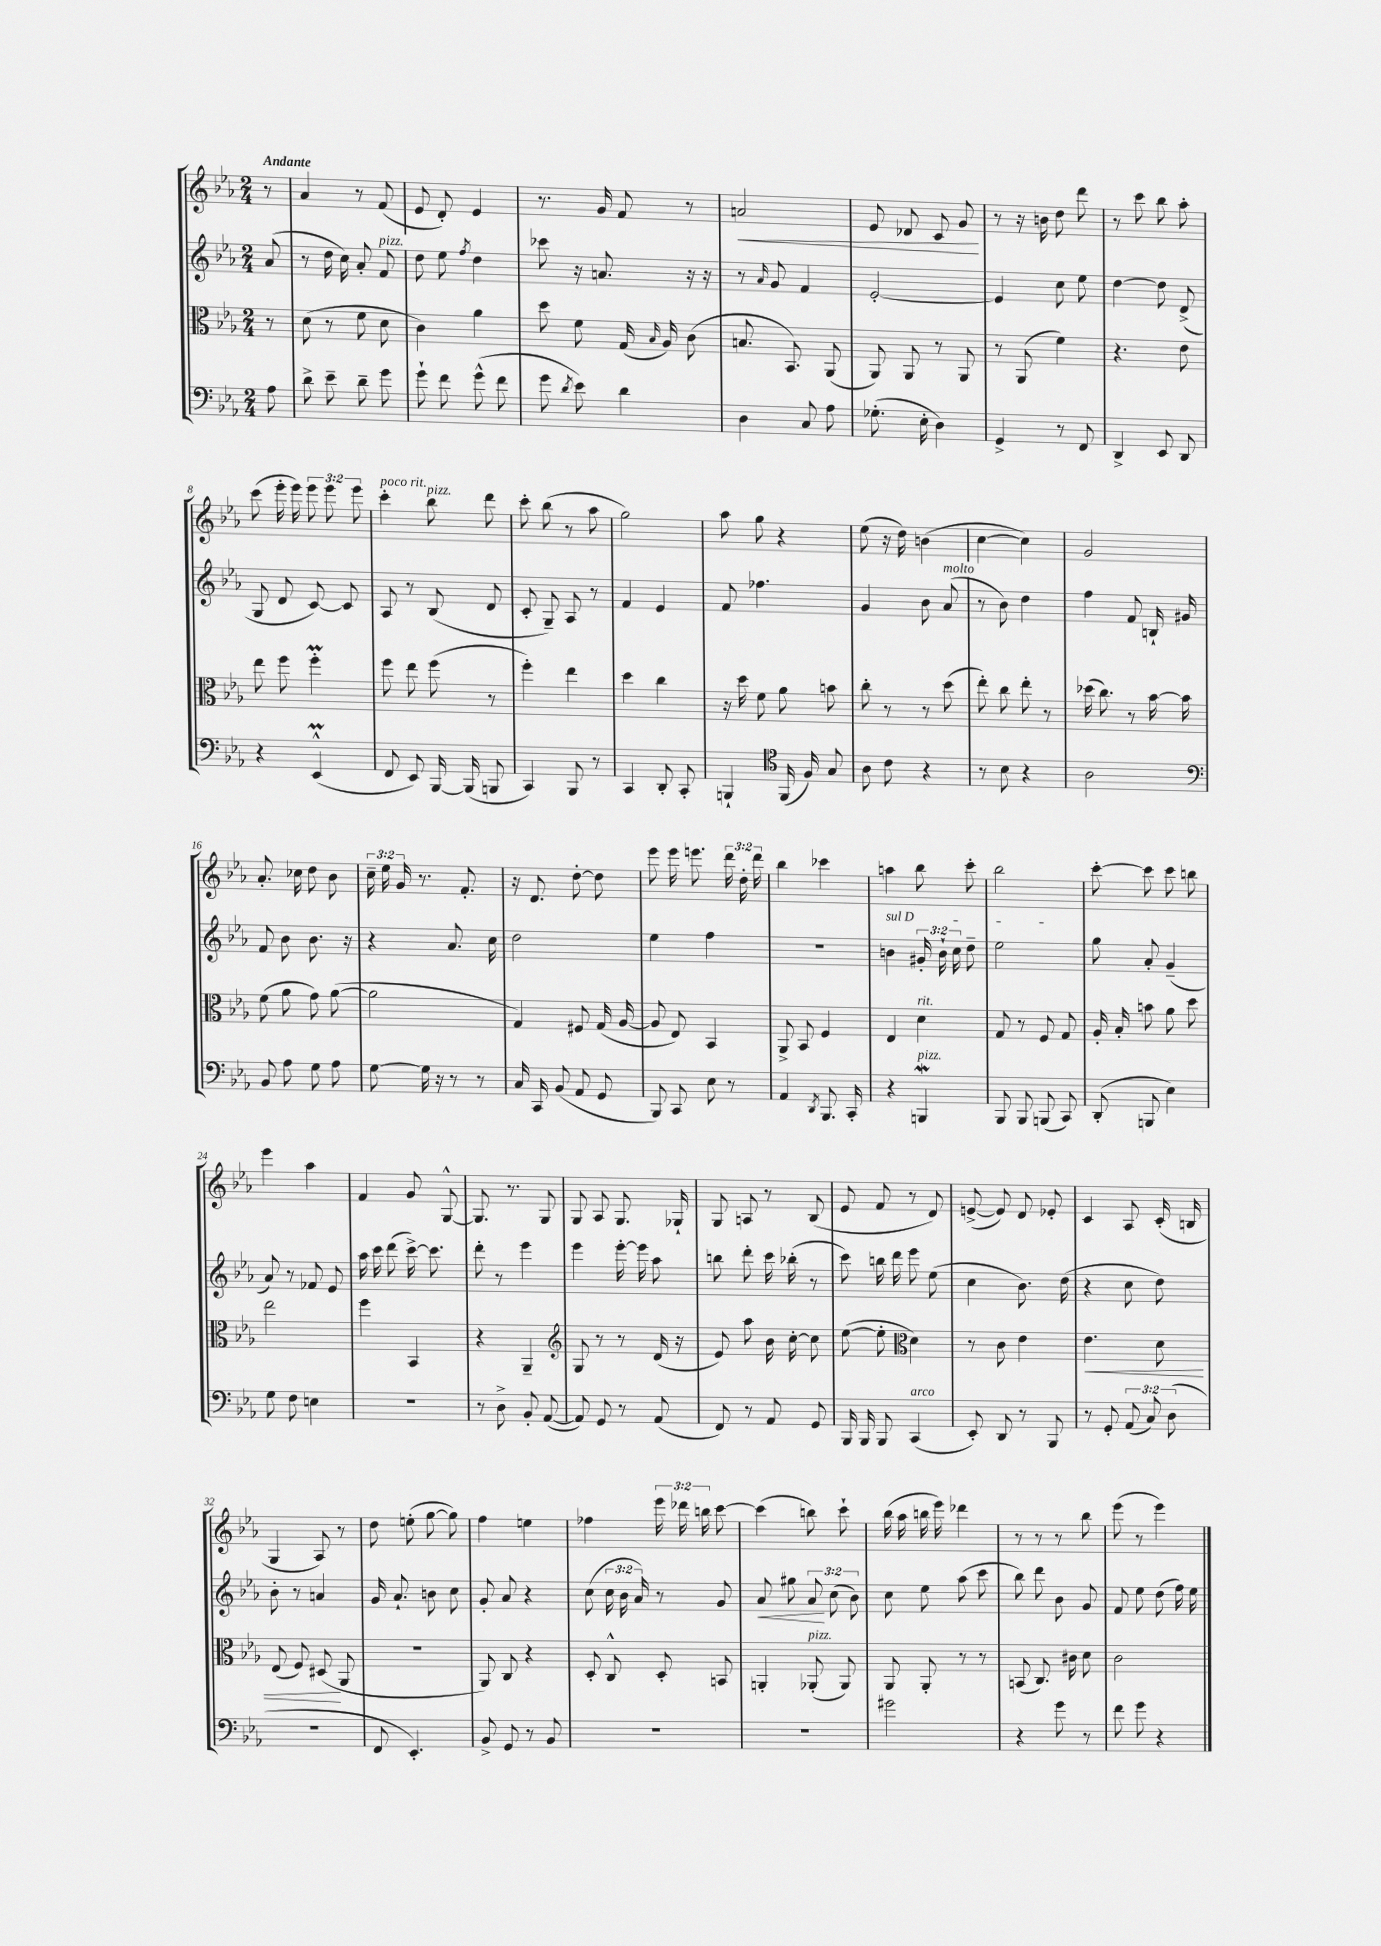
<<
\new StaffGroup <<
\new Staff = "s0" {
    \clef treble \key ees \major \numericTimeSignature \time 2/4 \override Staff.TupletNumber.text = #tuplet-number::calc-fraction-text \partial 8 \tempo "Andante"
    \autoBeamOff r8 |
    aes'4 r8 f'8( |
    ees'8 d'8-.) ees'4 |
    r8. g'16 f'8 r8 |
    a'2\< |
    ees'8 des'8 c'8 g'8\! |
    r8 r16 b'16 d''8 d'''8 |
    r8 c'''8 bes''8 aes''8-. |
    c'''8( ees'''16-. ees'''16) \tuplet 3/2 { ees'''8 ees'''8 ees'''8 } |
    c'''4-.^\markup { \italic "poco rit." } bes''8^\markup { \italic "pizz." } d'''8 |
    c'''8-. bes''8( r8 aes''8 |
    g''2) |
    aes''8 g''8 r4 |
    ees''8( r16 d''16) b'4( |
    c''4~ c''4) |
    g'2 |
    aes'8.-. ces''16 d''8 bes'8 |
    \tuplet 3/2 { c''16-- ees''16 g'16 } r8. f'8.-. |
    r16 d'8. d''8~-. d''8 |
    ees'''8 ees'''16 e'''8. \tuplet 3/2 { d'''16 d''16-. d'''16 } |
    bes''4 ces'''4 |
    a''4 bes''8 c'''8-. |
    bes''2 |
    c'''8~-. c'''8 c'''8 b''8 |
    ees'''4 aes''4 |
    f'4 g'8 g8~-^ |
    g8. r8. g8 |
    g8 aes8 g8. ges16-! |
    g8 a8 r8 bes8( |
    ees'8 f'8 r8 d'8) |
    e'8~->( e'8) d'8 ees'8-. |
    c'4 aes8 c'16-.( b16 |
    g4 aes8) r8 |
    d''8 e''8-.( g''8~ g''8) |
    f''4 e''4 |
    fes''4 \tuplet 3/2 { ees'''16 des'''16 b''16 } c'''8~ |
    c'''4( b''8) c'''8-! |
    bes''16( aes''16 b''16 ees'''16) des'''4 |
    r8 r8 r8 bes''8 |
    ees'''8( r8 ees'''4) \bar "|." |
}
\new Staff = "s1" {
    \clef treble \key ees \major \numericTimeSignature \time 2/4 \override Staff.TupletNumber.text = #tuplet-number::calc-fraction-text \partial 8
    \autoBeamOff aes'8( |
    r8 d''16 c''16) aes'8-. f'8^\markup { \italic "pizz." } |
    d''8 ees''8 \acciaccatura { f''8 } d''4 |
    ces'''8 r16 a'8. r16 r16 |
    r8 \grace { aes'16 } g'8 f'4 |
    ees'2~-. |
    ees'4 c''8 ees''8 |
    d''4~ d''8 d'8->( |
    g8 d'8 c'8~) c'8 |
    aes8 r8 bes8( d'8 |
    c'8-. g8--) aes8 r8 |
    f'4 ees'4 |
    f'8 fes''4. |
    g'4 bes'8 aes'8^\markup { \italic "molto" }( |
    r8 bes'8) d''4 |
    f''4 f'8 b16-! gis'16 |
    f'8 bes'8 bes'8. r16 |
    r4 aes'8. c''16 |
    d''2 |
    ees''4 f''4 |
    R2 |
    \once \override TextSpanner.bound-details.left.text = \markup { \italic "sul D" } b'4\startTextSpan \tuplet 3/2 { gis'16-. b'16-! c''16 } d''8-- |
    ees''2\stopTextSpan |
    g''8 aes'8-. g'4--( |
    aes'8) r8 fes'8 ees'8 |
    aes''16 c'''16 d'''8( c'''16~->) c'''8. |
    d'''8-. r8 ees'''4 |
    ees'''4 ees'''16~-. ees'''16 aes''8 |
    b''8 d'''8-. c'''16 bes''16-.( r8 |
    c'''8) b''16 d'''16 ees'''8 ees''8( |
    c''4 bes'8.) d''16( |
    r4 c''8 d''8) |
    bes'8-. r8 a'4 |
    g'16 aes'8.-! b'8 c''8 |
    g'8-. aes'8 r4 |
    c''8( \tuplet 3/2 { c''16 bes'16 aes'16) } r8 g'8 |
    aes'8\< gis''8 \tuplet 3/2 { aes'8\! c''8( bes'8) } |
    c''8 ees''8 aes''8( c'''8 |
    bes''8) d'''8 bes'8 g'8 |
    f'8 ees''8 d''8( f''16) ees''16 \bar "|." |
}
\new Staff = "s2" {
    \clef alto \key ees \major \numericTimeSignature \time 2/4 \partial 8
    \autoBeamOff r8 |
    d'8( r8 f'8 d'8 |
    c'4) aes'4 |
    d''8 f'8 g16( \grace { bes16 } aes16) c'8( |
    b8. bes,8.) aes,8( |
    aes,8) aes,8 r8 aes,8 |
    r8 aes,8( f'4) |
    r4. ees'8 |
    ees''8 f''8 f''4-.\prall |
    f''8 ees''8 f''8( r8 |
    f''4-.) ees''4 |
    d''4 c''4 |
    r16 d''16 f'8 aes'8 b'8 |
    c''8-. r8 r8 d''8( |
    ees''8-.) c''8 ees''8-. r8 |
    des''16( c''8.) r8 bes'16~ bes'16 |
    f'8( aes'8 g'8) aes'8~( |
    aes'2 |
    g4) fis8 g16( aes16~ |
    aes8 ees8) bes,4 |
    aes,8-> bes,8 f4 |
    ees4 d'4^\markup { \italic "rit." } |
    g8 r8 f8 g8 |
    aes16-. bes16-. b'8 aes'8 d''8 |
    ees''2 |
    f''4 bes,4 |
    r4 aes,4-- |
    \clef treble g8 r8 r8 d'16( r16 |
    ees'8) aes''8 bes'16 c''16~-. c''8 |
    ees''8~( ees''8-. \clef alto d'4) |
    r8 c'8 ees'4 |
    ees'4.\< d'8 |
    ees8( f8) dis8\!( aes,8 |
    R2 |
    aes,8) c8 r4 |
    d8-. c8-^ d8-. b,8 |
    a,4-. aes,8-.^\markup { \italic "pizz." }( aes,8) |
    aes,8 aes,8-. r8 r8 |
    b,8( c8.) cis'16 d'8 |
    c'2 \bar "|." |
}
\new Staff = "s3" {
    \clef bass \key ees \major \numericTimeSignature \time 2/4 \override Staff.TupletNumber.text = #tuplet-number::calc-fraction-text \partial 8
    \autoBeamOff aes8 |
    d'8-> ees'8-- d'8-- g'8 |
    g'8-! f'8 g'8-^( f'8 |
    g'8 \acciaccatura { d'8 } ees'8) d'4 |
    d4 c8 aes8 |
    ges8.-.( ees16-. d4) |
    g,4-> r8 f,8 |
    d,4-> ees,8 d,8 |
    r4 ees,4-^\prall( |
    f,8 ees,8) bes,,16~ bes,,16( b,,8 |
    c,4) bes,,8 r8 |
    c,4 d,8-. c,8-. |
    b,,4-! \clef tenor f,16( f16) g8 |
    aes8 c'8 r4 |
    r8 bes8 r4 |
    aes2 |
    \clef bass bes,8 aes8 g8 aes8 |
    g8~ g16 r16 r8 r8 |
    c16 c,16 bes,8( aes,8 g,8 |
    bes,,8) c,8 ees8 r8 |
    aes,4 \acciaccatura { d,8 } bes,,8. c,16-. |
    r4 b,,4\mordent^\markup { \italic "pizz." } |
    bes,,8 bes,,8 b,,8( c,8) |
    d,8-.( b,,8 ees4) |
    g8 f8 e4 |
    R2 |
    r8 d8-> bes,8-. aes,8~( |
    aes,8) g,8 r8 aes,8( |
    f,8) r8 aes,8 g,8 |
    bes,,16 bes,,16 bes,,8 c,4^\markup { \italic "arco" }( |
    ees,8-.) d,8 r8 bes,,8 |
    r8 g,8-. \tuplet 3/2 { aes,8( c8) d8( } |
    r2 |
    f,8 ees,4.-.) |
    bes,8-> g,8 r8 bes,8 |
    R2 |
    R2 |
    gis'2 |
    r4 g'8 r8 |
    f'8 g'8 r4 \bar "|." |
}
>>
>>
